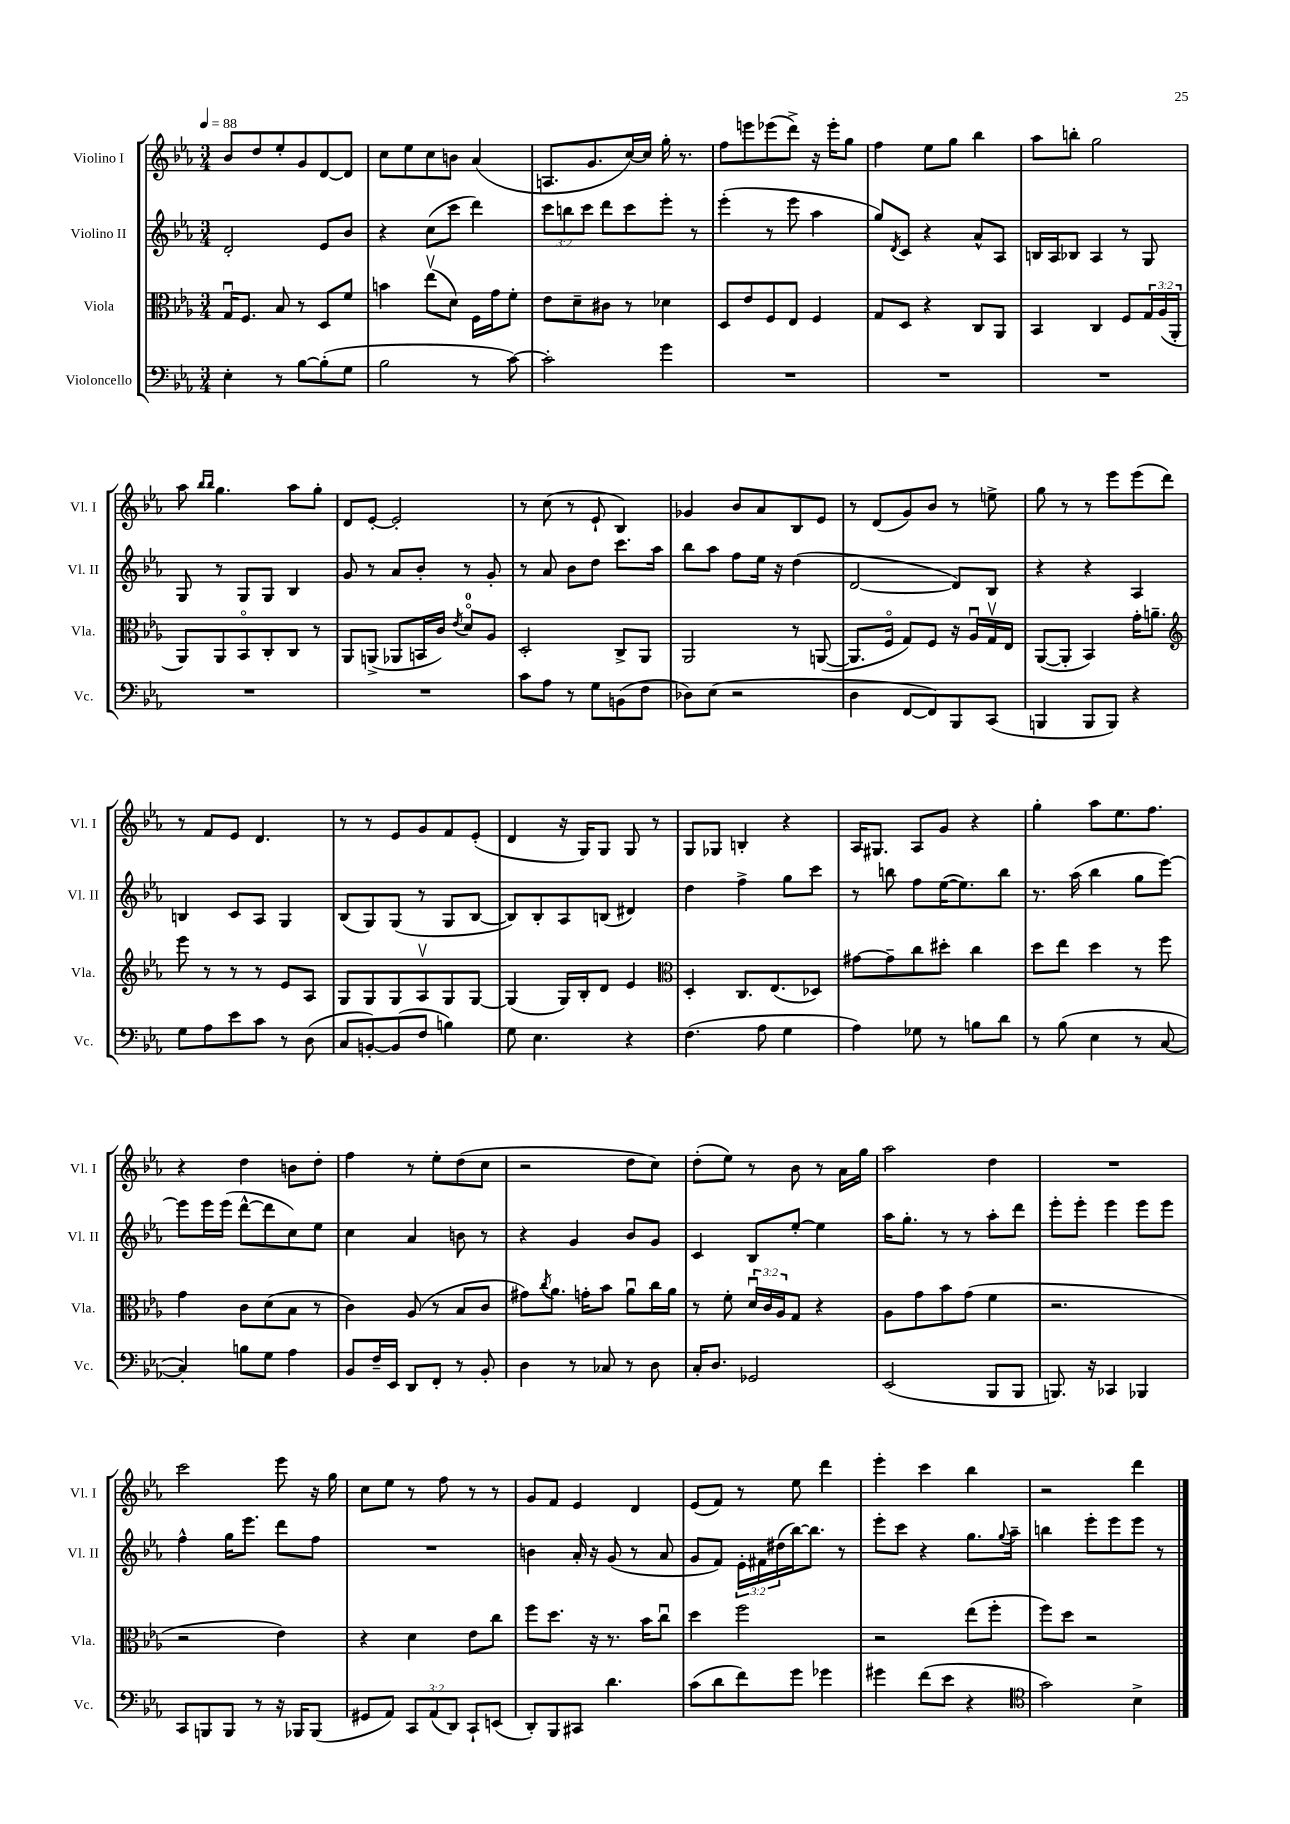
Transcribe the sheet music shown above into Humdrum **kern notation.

**kern	**kern	**kern	**kern
*staff4	*staff3	*staff2	*staff1
*clefF4	*clefC3	*clefG2	*clefG2
*k[b-e-a-]	*k[b-e-a-]	*k[b-e-a-]	*k[b-e-a-]
*M3/4	*M3/4	*M3/4	*M3/4
*MM88	*MM88	*MM88	*MM88
4E-'	16Gu	2d'	8b-
.	8.F	.	.
.	.	.	8dd
8r	8B-	.	8ee-'
[8B-	8r	.	8g
(8B-']	8D	8e-	[8d
8G	8f	8b-	8d]
=	=	=	=
2B-	4b	4r	8cc
.	.	.	8ee-
.	(8ee-v	(8cc	8cc
.	8d)	8ccc	8b
8r	16F	4ddd)	(4a-
.	16g	.	.
[8c)	8f'	.	.
=	=	=	=
2c']	8e-	12ccc	8.A
.	.	12bb	.
.	8d~	.	.
.	.	12ccc	.
.	.	.	8.g
.	8c#	8ddd	.
.	8r	8ccc	[16cc)
.	.	.	16cc]
4g	4d-	8eee-'	16gg'
.	.	.	8.r
.	.	8r	.
=	=	=	=
2.r	8D	(4eee-'	8ff
.	8e-	.	8eee
.	8F	8r	(8eee-
.	8E-	8eee-	8ddd^)
.	4F	4aa-	16r
.	.	.	16eee-'
.	.	.	8gg
=	=	=	=
2.r	8G	8gg)	4ff
.	.	8qd	.
.	8D	8c	.
.	4r	4r	8ee-
.	.	.	8gg
.	8C	8a-^^	4bb-
.	8AA-	8A-	.
=	=	=	=
2.r	4BB-	16B	8aa-
.	.	16A-	.
.	.	8B-	8bb'
.	4C	4A-	2gg
.	8F	8r	.
.	24G	8G	.
.	(24A-	.	.
.	24AA-'	.	.
=	=	=	=
2.r	8AA-)	8G	8aa-
.	.	.	16qqbb-
.	.	.	16qqbb-
.	8AA-	8r	4.gg
.	8BB-o	8G	.
.	8C'	8G	.
.	8C	4B-	8aa-
.	8r	.	8gg'
=	=	=	=
2.r	8AA-	8g	8d
.	(8AA^	8r	[8e-'
.	8AA-	8a-	2e-']
.	16BB	8b-'	.
.	16c)	.	.
.	8qe-	.	.
.	8do	8r	.
.	8A-	8g'	.
=	=	=	=
8c	2D'	8r	8r
8A-	.	8a-	(8cc
8r	.	8b-	8r
8G	.	8dd	8e-`
(8BB	8C^	8.ccc	4B-)
8F	8AA-	.	.
.	.	16aa-	.
=	=	=	=
8D-)	2AA-	8bb-	4g-
(8E-	.	8aa-	.
2r	.	8ff	8b-
.	.	16ee-	8a-
.	.	16r	.
.	8r	(4dd	8B-
.	([8AA	.	8e-
=	=	=	=
4D	8.AA]	[2d	8r
.	.	.	(8d
.	16Fo	.	.
[8FF	8G)	.	8g)
8FF])	8F	.	8b-
8BBB-	16r	8d])	8r
.	16A-u	.	.
(8CC	16Gv	8B-	8ee^
.	16E-	.	.
=	=	=	=
4BBB	([8AA-	4r	8gg
.	8AA-']	.	8r
8BBB	4BB-)	4r	8r
8BBB)	.	.	8eee-
4r	16g'	4A-	(8eee-
.	8.a~	.	.
.	.	.	8ddd)
=	=	=	=
*	*clefG2	*	*
8G	8eee-	4B	8r
8A-	8r	.	8f
8e-	8r	8c	8e-
8c	8r	8A-	4.d
8r	8e-	4G	.
(8D	8A-	.	.
=	=	=	=
8C	8G	(8B-	8r
[8BB')	8G	8G)	8r
(8BB]	8G	(8G	8e-
8F	8A-v	8r	8g
4B)	8G	8G	8f
.	[8G	[8B-	(8e-'
=	=	=	=
8G	(4G]	8B-])	4d
4.E-	.	8B-'	.
.	16G)	8A-	16r
.	16B-'	.	16G)
.	8d	(8B	8G
4r	4e-	4d#)	8G
.	.	.	8r
=	=	=	=
*	*clefC3	*	*
(4.F	4D'	4dd	8G
.	.	.	8G-
.	8.C	4ff^	4B'
8A-	.	.	.
.	(8.E-	.	.
4G	.	8gg	4r
.	8D-)	8ccc	.
=	=	=	=
4A-)	[8g#	8r	16A-
.	.	.	8.G#
.	8g#~]	8bb	.
8G-	8cc	8ff	8A-
8r	8dd#'	([16ee-	8g
.	.	8.ee-])	.
8B	4cc	.	4r
8d	.	8bb	.
=	=	=	=
8r	8dd	8.r	4gg'
(8B-	8ee-	.	.
.	.	(16aa-	.
4E-	4dd	4bb-	8aa-
.	.	.	8.ee-
8r	8r	8gg	.
.	.	.	8.ff
[8C	8ff	[8eee-)	.
=	=	=	=
4C'])	4g	8eee-]	4r
.	.	16eee-	.
.	.	(16eee-	.
8B	8c	[8ddd^^	4dd
8G	(8d	8ddd]	.
4A-	8B-	8cc)	8b
.	8r	8ee-	8dd'
=	=	=	=
8BB-	4c)	4cc	4ff
16F~	.	.	.
16EE-	.	.	.
8DD	(8A-	4a-	8r
8FF'	8r	.	8ee-'
8r	8B-	8b	(8dd
8BB-'	8c	8r	8cc
=	=	=	=
4D	8g#)	4r	2r
.	8qcc	.	.
.	8.a-	.	.
8r	.	4g	.
.	16g'	.	.
8C-	8b-	.	.
8r	8a-u	8b-	8dd
8D	16cc	8g	8cc)
.	16a-	.	.
=	=	=	=
16C'	8r	4c	(8dd'
8.D	.	.	.
.	8f'	.	8ee-)
2GG-	24du	8B-	8r
.	24c	.	.
.	24A-	.	.
.	8G	[8ee-'	8b-
.	4r	4ee-]	8r
.	.	.	16a-
.	.	.	16gg
=	=	=	=
(2EE-	8A-	16aa-	2aa-
.	.	8.gg'	.
.	8g	.	.
.	8b-	8r	.
.	(8g	8r	.
8BBB-	4f	8aa-'	4dd
8BBB-	.	8ddd	.
=	=	=	=
8.BBB)	2.r	8eee-'	2.r
.	.	8eee-'	.
16r	.	.	.
4CC-	.	4eee-	.
4BBB-	.	8eee-	.
.	.	8eee-	.
=	=	=	=
8CC	2r	4ff^^	2ccc
8BBB	.	.	.
8BBB	.	16gg	.
.	.	8.eee-	.
8r	.	.	.
16r	4e-)	8ddd	8eee-
16BBB-	.	.	.
(8BBB-	.	8ff	16r
.	.	.	16gg
=	=	=	=
8GG#	4r	2.r	8cc
8AA-)	.	.	8ee-
12CC	4d	.	8r
(12AA-	.	.	.
.	.	.	8ff
12DD)	.	.	.
8CC`	8e-	.	8r
(8EE	8cc	.	8r
=	=	=	=
8DD')	8ff	4b	8g
8BBB-	8.dd	.	8f
8CC#	.	16a-'	4e-
.	16r	16r	.
4.d	8.r	(8g	.
.	.	8r	4d
.	16b-	.	.
.	8ccu	8a-	.
=	=	=	=
(8c	4dd	8g	(8e-
8d	.	8f)	8f)
8f)	2ff	24e-'	8r
.	.	24f#	.
.	.	(24dd#	.
8g	.	[16bb-)	8ee-
.	.	8.bb-]	.
4g-	.	.	4ddd
.	.	8r	.
=	=	=	=
4g#	2r	8eee-'	4eee-'
.	.	8ccc	.
(8f	.	4r	4ccc
8e-	.	.	.
4r	(8ee-	8.gg	4bb-
.	8ff'	.	.
.	.	8qqgg	.
.	.	16aa-~	.
=	=	=	=
*clefC4	*	*	*
2g)	8ff)	4bb	2r
.	8dd	.	.
.	2r	8eee-'	.
.	.	8eee-	.
4B-^	.	8eee-	4ddd
.	.	8r	.
==	==	==	==
*-	*-	*-	*-
